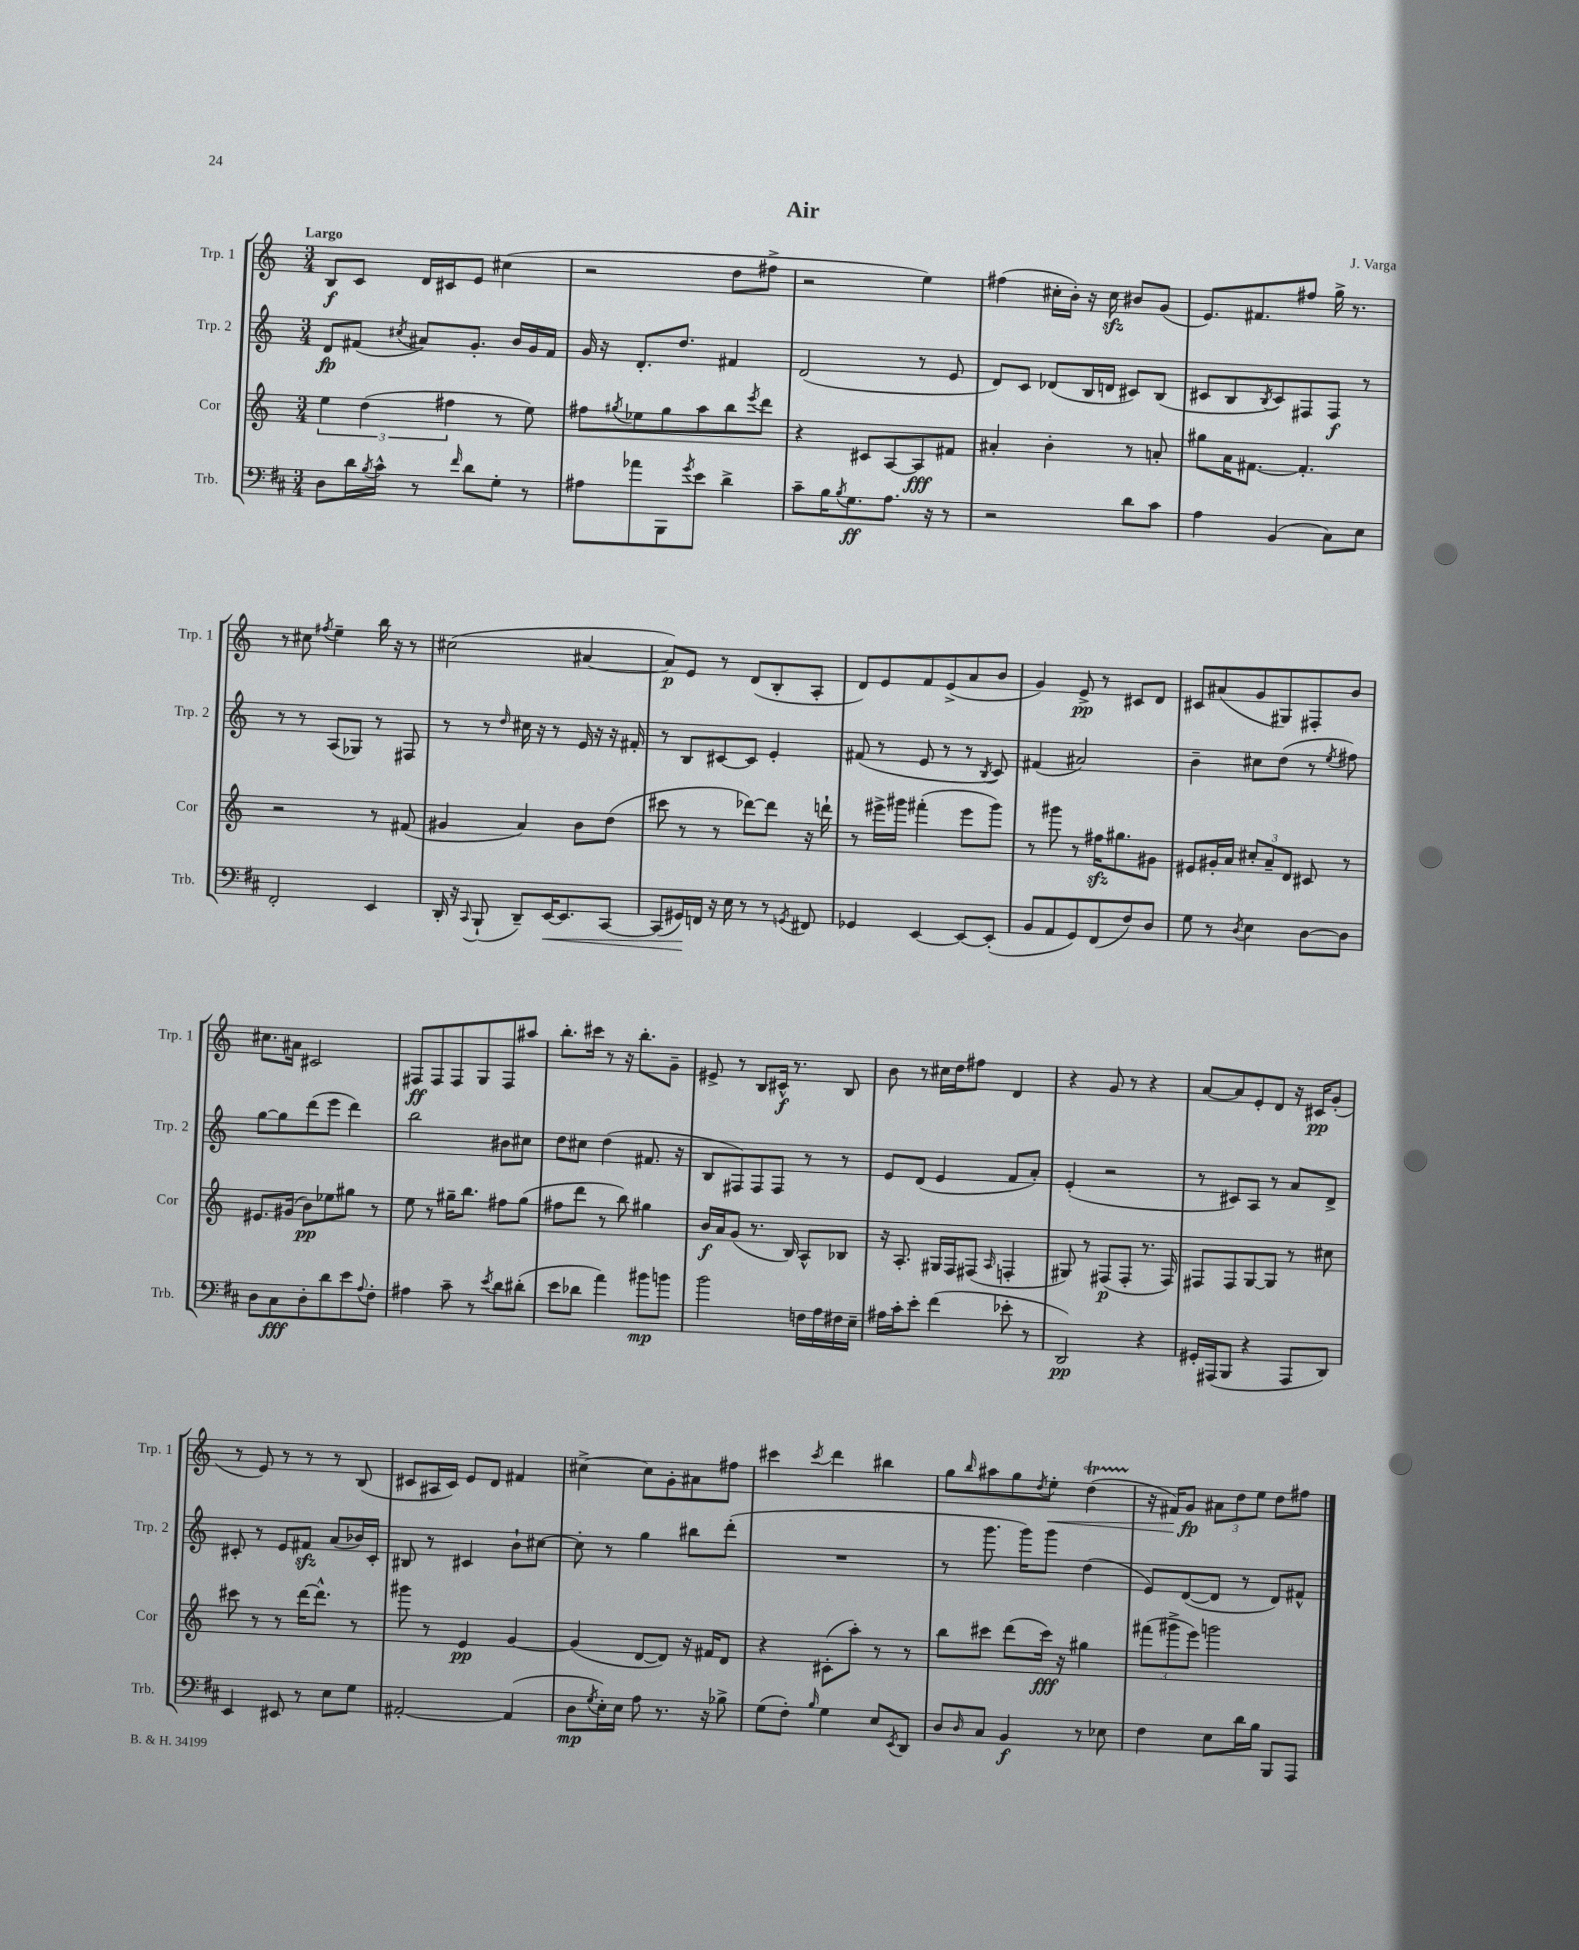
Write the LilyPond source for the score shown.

\header { title = "Air" composer = "J. Varga" }
<<
\new StaffGroup <<
\new Staff = "s0" \with { instrumentName = "Trp. 1" shortInstrumentName = "Trp. 1" } {
    \clef treble \key c \major \numericTimeSignature \time 3/4 \tempo "Largo"
    b8\f c'8 d'16 cis'16 e'8 cis''4( |
    r2 d''8 fis''8-> |
    r2 e''4) |
    fis''4( cis''16-. b'16-.) r16 cis''16\sfz bis'8 g'8( |
    e'8.) fis'8. fis''8 g''16-> r8. |
    r8 cis''8 \acciaccatura { fis''8 } e''4-- b''16 r16 r8 |
    cis''2( ais'4~ |
    ais'8\p) e'8 r8 d'8( b8-. a8-. |
    d'8) e'8 f'8 e'8->( a'8 b'8 |
    g'4) e'8->\pp r8 cis'8 d'8 |
    cis'8 ais'8( g'8 gis8) fis8-. b'8 |
    cis''8. ais'16 cis'2 |
    fis8\ff fis8 fis8 g8 fis8 ais''8 |
    b''8.-. cis'''16 r8 r16 b''8.-. g'8-- |
    eis'8-> r8 b8 cis'16-^\f r8. b8 |
    b'8 r8 cis''16 d''16 fis''8 d'4 |
    r4 g'8 r8 r4 |
    a'8~ a'8 e'8-. d'8 r16 cis'16\pp g'8-.( |
    r8 e'8) r8 r8 r8 b8( |
    cis'8 ais16 cis'16) e'8 d'8 fis'4 |
    cis''4~-> cis''8 g'8-. ais'8 fis''8 |
    cis'''4 \acciaccatura { cis'''8 } d'''4 bis''4 |
    g''8 \grace { b''16 } ais''8 g''8 \acciaccatura { d''8 } e''8-.\< d''4\startTrillSpan( |
    r16\stopTrillSpan fis'16) g'8\fp\! \tuplet 3/2 { ais'8 d''8 e''8 } d''8 fis''8 \bar "|." |
}
\new Staff = "s1" \with { instrumentName = "Trp. 2" shortInstrumentName = "Trp. 2" } {
    \clef treble \key c \major \numericTimeSignature \time 3/4
    d'8\fp fis'8( \acciaccatura { cis''8 } ais'8) g'8.-. b'16 g'16 fis'16 |
    g'16 r16 d'8.-. d''8. fis'4 |
    d'2( r8 e'8 |
    d'8) c'8 des'8( b16 d'16 cis'8) b8( |
    cis'8 b8 \acciaccatura { b8 } cis'8) fis8 fis8\f r8 |
    r8 r8 a8( ges8) r8 fis8 |
    r8 r8 \grace { d''16 } cis''16 r16 r8 e'16 r16 r16 fis'16-. |
    r8 b8 cis'8~ cis'8 e'4-. |
    fis'8( r8 e'8 r8 r8 \acciaccatura { b8 } c'8) |
    fis'4( ais'2) |
    b'4-- cis''8 d''8( r8 \acciaccatura { e''8 } fis''8) |
    g''8~ g''8 d'''8( e'''8 d'''4) |
    b''2 bis'8 cis''8 |
    d''8 cis''8 d''4( fis'8. r16 |
    b8 fis8) fis8 fis8 r8 r8 |
    e'8 d'8( e'4 f'8 a'8-.) |
    e'4-.( r2 |
    r8 cis'8) a8 r8 a'8 d'8-> |
    cis'8-. r8 e'8 fis'8\sfz a'8( bes'16) cis'16-. |
    bis8 r8 cis'4 b'8-! cis''8~ |
    cis''8-. r8 g''4 bis''8 d'''8-.( |
    R2. |
    r8 g'''8. g'''16) g'''8 d''4( |
    e'8) d'8~( d'8 r8 d'8) fis'8-^ \bar "|." |
}
\new Staff = "s2" \with { instrumentName = "Cor" shortInstrumentName = "Cor" } {
    \clef treble \key c \major \numericTimeSignature \time 3/4
    \tuplet 3/2 { e''4 d''4( fis''4 } r8 e''8) |
    fis''8 \acciaccatura { gis''8 } ees''8 gis''8 a''8 b''8 \acciaccatura { e'''8 } d'''8 |
    r4 cis'8 a8~ a8\fff fis'8 |
    ais'4-. b'4-. r8 a'8-. |
    gis''8 a'16 fis'8.~ fis'4.-. |
    r2 r8 fis'8( |
    gis'4 a'4) b'8 d''8( |
    cis'''8 r8 r8 des'''8~) des'''8 r16 d'''16-! |
    r8 eis'''16-> gis'''16 fis'''4-.( eis'''8 gis'''8) |
    r8 gis'''8 r8 fis''16\sfz gis''8. gis'8 |
    eis'8 gis'16-. a'16 \tuplet 3/2 { cis''8-. a'8-- d'8 } cis'8 r8 |
    eis'8. gis'16( b'8\pp) ees''8 gis''8 r8 |
    e''8 r8 gis''16-- b''8. fis''8 gis''8( |
    fis''8 d'''8 r8 b''8) gis''4 |
    b'16\f a'16 g'8( r8. b16) a8-^ bes8 |
    r16 a8.-. gis16 f16 fis8( \grace { a16 } f4-. |
    gis8) r8 fis8\p( fis8-. r8. fis16) |
    fis8 fis8 g8~ g8 r8 cis''8 |
    cis'''8 r8 r8 d'''16~ d'''8.-^ r8 |
    gis'''8 r8 e'4\pp g'4~ |
    g'4( d'8~ d'8) r16 fis'16 d'8 |
    r4 cis'8-.( a''8-.) r8 r8 |
    b''8 cis'''8 d'''8( cis'''16\fff) r16 gis''4 |
    \tuplet 3/2 { fis'''8( gis'''8-> e'''8) } g'''2 \bar "|." |
}
\new Staff = "s3" \with { instrumentName = "Trb." shortInstrumentName = "Trb." } {
    \clef bass \key d \major \numericTimeSignature \time 3/4
    d8 d'16 \acciaccatura { b8 } cis'16-^ r8 \grace { fis'16 } d'8 g8-. r8 |
    ais8 aes'8 b,,8 \acciaccatura { g'8 } e'8 d'4-> |
    cis'8-- b16 \acciaccatura { b8 } g8.\ff a8. r16 r8 |
    r2 d'8 cis'8 |
    a4 b,4( cis8) e8 |
    fis,2-. e,4 |
    d,16-. r16 \appoggiatura { cis,8 } b,,8-!( d,8--) e,16~\< e,8. cis,8~ |
    cis,8( gis,16\!) f,16 r16 e16 r8 r8 \acciaccatura { g,8 } fis,8 |
    ges,4 e,4~ e,8~ e,8-.( |
    b,8 a,8 g,8) fis,8( fis8) d8 |
    g8 r8 \acciaccatura { d8 } e4 d8~ d8 |
    d8 cis8\fff d8-. d'8 e'8 \appoggiatura { a8 } fis8-. |
    ais4 cis'8-- r8 \acciaccatura { e'8 } d'8 dis'8-.( |
    e'8 des'8 a'4) bis'8\mp b'8 |
    b'2 f16 a16 fis16 e16-- |
    ais16 cis'16-. e'8-. fis'4( ees'8-. r8 |
    d,2\pp) r4 |
    gis,16-. ais,,16( b,,8 r4 ais,,8 d,8) |
    e,4 eis,8 r8 e8 g8 |
    ais,2~-. ais,4( |
    d8\mp \acciaccatura { g8 } e16-.) e16 a8 r8. r16 bes8-> |
    g8( fis8-.) \grace { b16 } g4 e8 \acciaccatura { e,8 } d,8 |
    d8 \grace { d16 } cis8 b,4\f r8 ees8 |
    fis4 e8 d'16 b16 b,,8 a,,8 \bar "|." |
}
>>
>>
\layout { \context { \Score \remove "Bar_number_engraver" } }
